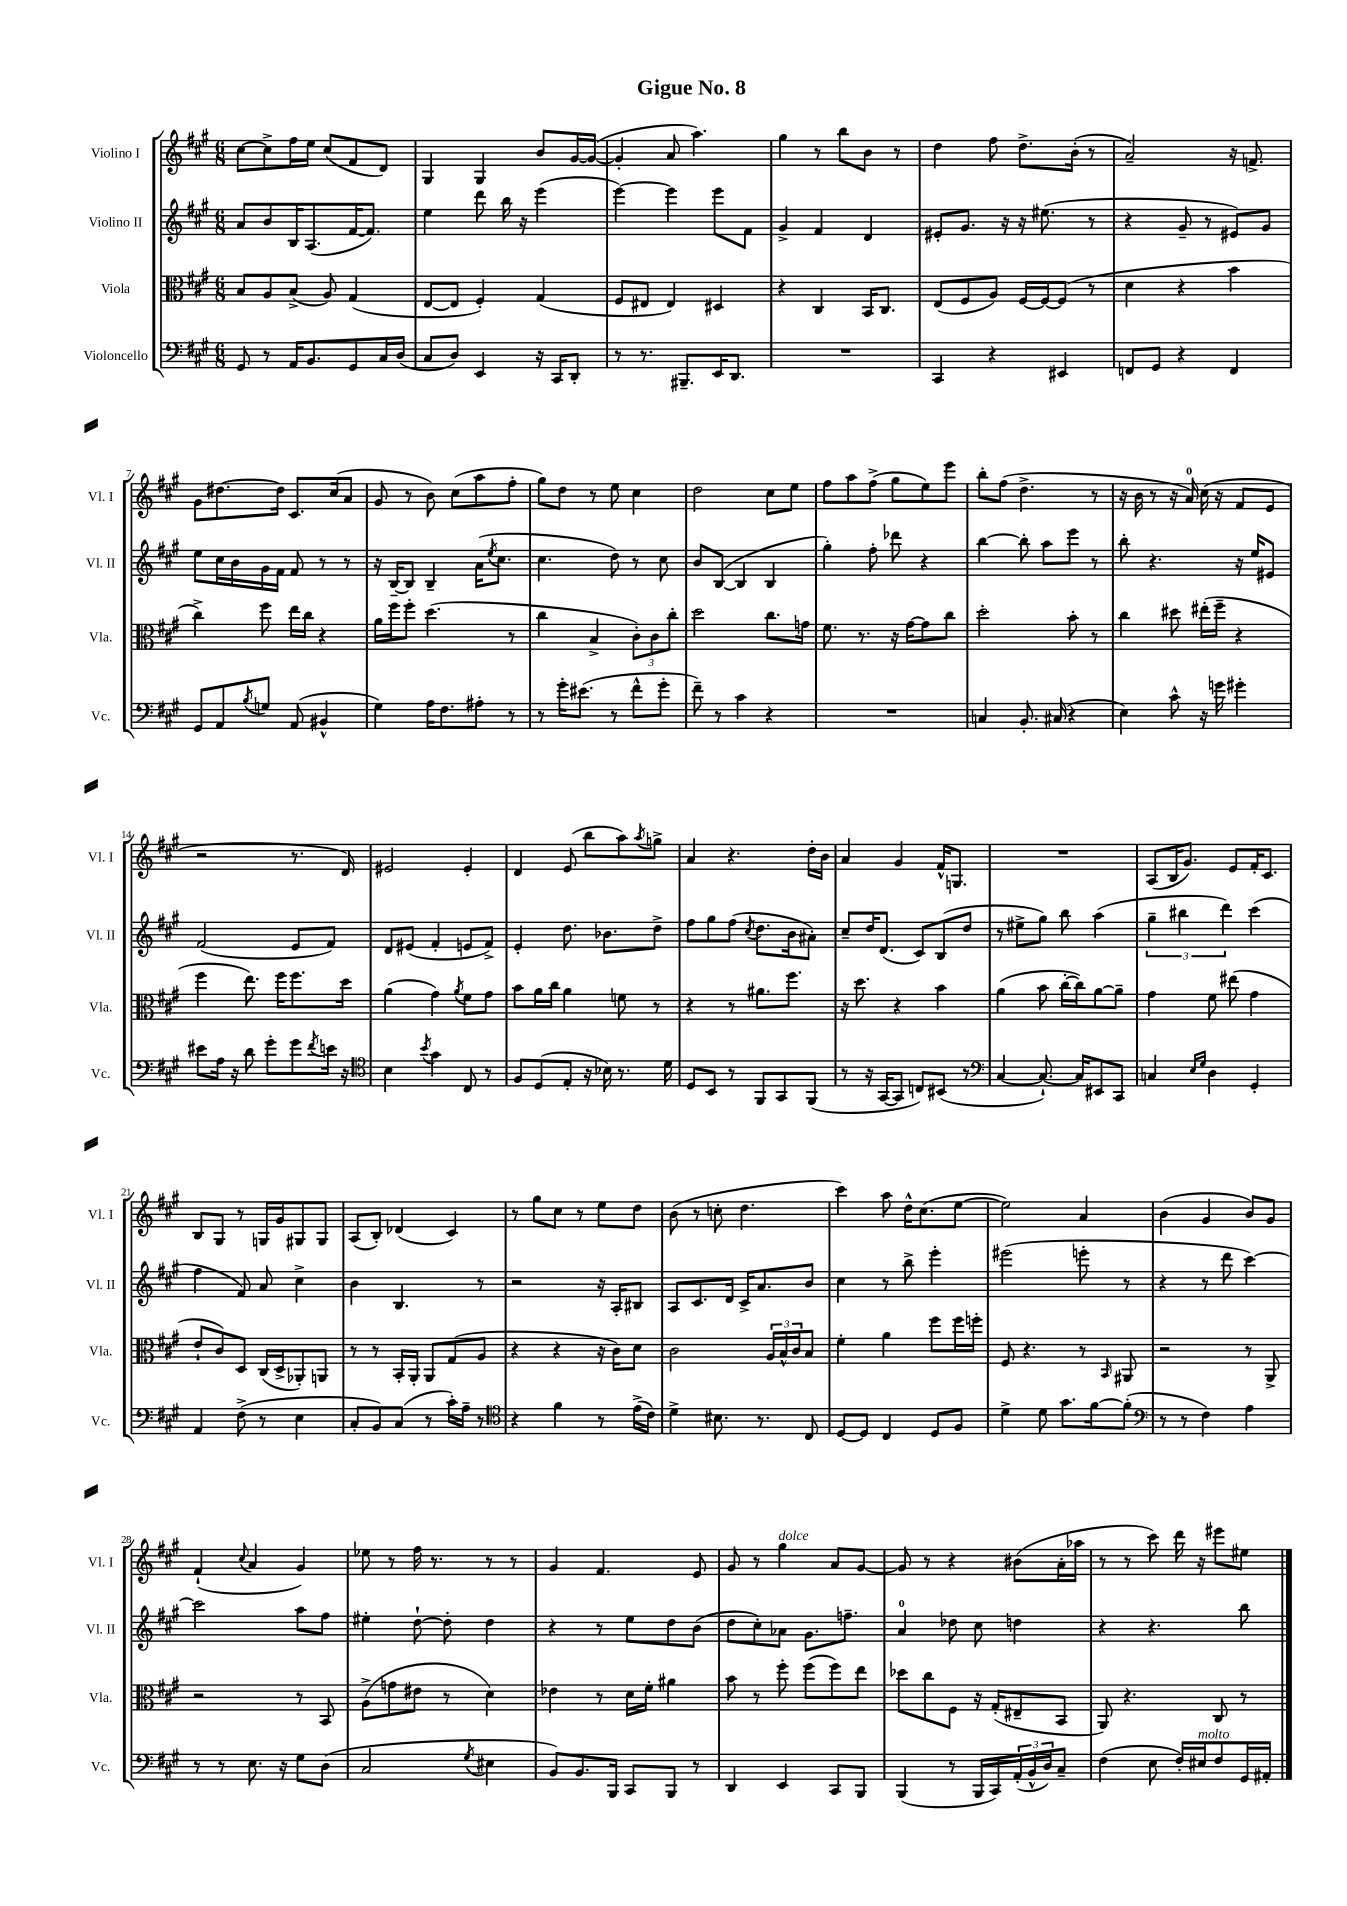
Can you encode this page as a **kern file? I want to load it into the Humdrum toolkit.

**kern	**kern	**kern	**kern
*staff4	*staff3	*staff2	*staff1
*clefF4	*clefC3	*clefG2	*clefG2
*k[f#c#g#]	*k[f#c#g#]	*k[f#c#g#]	*k[f#c#g#]
*M6/8	*M6/8	*M6/8	*M6/8
8GG#	8B	8a	[8cc#
8r	8A	8b	8cc#^]
16AA	(8B^	16B	16ff#
8.BB	.	(8.A	16ee
.	8A)	.	(8cc#
8GG#	(4G#	[16f#	8f#
.	.	8.f#])	.
16C#	.	.	8d)
(16D	.	.	.
=	=	=	=
8C#	[8E	4ee	4G#
8D)	8E]	.	.
4EE	4F#')	8ddd	4G#
.	.	16bb	.
.	.	16r	.
16r	(4G#	(4eee	8b
16CC#	.	.	.
8DD'	.	.	[16g#
.	.	.	(16g#_
=	=	=	=
8r	8F#	[4eee)	4g#']
8.r	8E#	.	.
.	4E#)	4eee]	8a
8.BBB#~	.	.	.
.	.	.	4.aa)
16EE	4D#	8eee	.
8.DD	.	.	.
.	.	8f#	.
=	=	=	=
2.r	4r	4g#^	4gg#
.	4C#	4f#	8r
.	.	.	8bb
.	16BB	4d	8b
.	8.C#	.	.
.	.	.	8r
=	=	=	=
4CC#	(8E	8e#'	4dd
.	8F#	8.g#	.
4r	8A)	.	8ff#
.	.	16r	.
.	[16F#	16r	8.dd^
.	16F#_	(8.ee#	.
4EE#	(8F#]	.	.
.	.	.	(16b'
.	8r	8r	8r
=	=	=	=
8FF	4d	4r	2a~)
8GG#	.	.	.
4r	4r	8g#~	.
.	.	8r	.
4FF	4b	8e#)	16r
.	.	.	8.f^
.	.	8g#	.
=	=	=	=
8GG#	4cc#^)	8ee	8g#
8AA	.	16cc#	[8.dd#
.	.	16b	.
8qB	.	.	.
8G	8ff#	16g#	.
.	.	16f#	16dd#]
(8AA	16ee	8f#	8.c#
.	16cc#	.	.
4BB#^^	4r	8r	.
.	.	.	(16cc#
.	.	8r	8a
=	=	=	=
4G#)	16a	16r	8g#
.	16ff#	[16B~	.
.	8ff#'	8B]	8r
16A	(4.dd	4B~	8b)
8.F#	.	.	.
.	.	.	(8cc#
8A#'	.	(16a	8aa
.	.	8qee	.
.	.	8.cc#	.
8r	8r	.	8ff#'
=	=	=	=
8r	4cc#	4.cc#	8gg#)
16g#'	.	.	8dd
(8.e#	.	.	.
.	4B^	.	8r
8r	.	8dd)	8ee
8f#^^	12c#')	8r	4cc#
.	12c#	.	.
8g#'	.	8cc#	.
.	12cc#'	.	.
=	=	=	=
8f#~)	2dd	8b	2dd
8r	.	([8B	.
4c#	.	4B]	.
4r	8.cc#	4B	8cc#
.	.	.	8ee
.	16g	.	.
=	=	=	=
2.r	8.f#	4gg#')	8ff#
.	.	.	8aa
.	8.r	.	.
.	.	8ff#'	(8ff#^
.	16r	8ddd-	8gg#
.	[16g#	.	.
.	8g#]	4r	8ee)
.	8cc#	.	8eee
=	=	=	=
4C	2dd'	[4bb	8bb'
.	.	.	(8ff#
8.BB'	.	8bb']	4.dd^
.	.	8aa	.
(16C#	.	.	.
4r	8b'	8eee	.
.	8r	8r	8r
=	=	=	=
4E)	4cc#	8bb'	16r
.	.	.	16b
.	.	4.r	8r
8c#^^	8dd#	.	16r
.	.	.	16a)
16r	(16ee#'	.	(16cc#
16g	16ff#~	.	16r
4g#'	4r	16r	8f#
.	.	16ee	.
.	.	8e#	8e
=	=	=	=
8e#	4ff#	(2f#	2r
16A	.	.	.
16r	.	.	.
8d	8.ee)	.	.
8g#'	.	.	.
.	16ff#	.	.
8g#	8.ff#	8e	8.r
8qf#	.	.	.
16e	.	8f#)	.
16r	16dd	.	16d)
=	=	=	=
*clefC4	*	*	*
4B	(4a	8d	2e#
.	.	(8e#	.
8qb	.	.	.
4g#	4g#)	4f#'	.
.	8qa	.	.
8C#	8f#	8e	4e#'
8r	8g#	8f#^)	.
=	=	=	=
8F#	8b	4e'	4d
(8D	16a	.	.
.	16cc#	.	.
8E'	4a	8.dd	(8e
16r	.	.	8bb
16B-)	.	8.b-	.
8.r	8f	.	8aa)
.	.	.	8qaa
.	8r	8dd^	8gg^
16d	.	.	.
=	=	=	=
8D	4r	8ff#	4a
8BB	.	8gg#	.
8r	8r	(8ff#	4.r
.	.	8qcc#	.
8FF#	8.a#	8.dd	.
8GG#	.	.	.
.	8.ff#	16b	.
(8FF#	.	8a#')	16dd'
.	.	.	16b
=	=	=	=
8r	16r	8cc#~	4a
.	8.dd	.	.
16r	.	16dd	.
[16GG#	.	(8.d	.
8GG#]	4r	.	4g#
8C)	.	8c#)	.
(8BB#	4b	(8B	16f#^^
.	.	.	8.G
8r	.	8dd	.
=	=	=	=
*clefF4	*	*	*
[4C#	(4a	8r	2.r
.	.	8ee#^	.
8.C#`_)	8b	8gg#)	.
.	[16cc#'	8bb	.
16C#]	16cc#])	.	.
8EE#	[8a	(4aa	.
8CC#	8a~]	.	.
=	=	=	=
4C	4g#	6gg#~	(8A
.	.	.	16B
.	.	6bb#	.
.	.	.	8.g#)
16qqE	.	.	.
16qqG#	.	.	.
4D	8f#	.	.
.	.	6ddd)	.
.	(8ee#	.	8e
4GG#'	4g#	(4ccc#	16f#'
.	.	.	8.c#
=	=	=	=
4AA	8e`	4ff#	8B
.	8c#)	.	8G#
(8F#^	8D	8f#)	8r
8r	(16C#	8a	16G
.	16D^	.	16g#
4E	8AA-')	4cc#^	8G#
.	8AA	.	8G#
=	=	=	=
8C#'	8r	4b	(8A
8BB)	8r	.	8B')
(8C#	16BB'	4.B	(4d-
.	16AA'	.	.
8r	8AA	.	.
16c#')	(8G#	.	4c#)
16A~	.	.	.
8r	8A	8r	.
=	=	=	=
*clefC4	*	*	*
4r	4r	2r	8r
.	.	.	8gg#
4f#	4r	.	8cc#
.	.	.	8r
8r	16r	16r	8ee
.	16c#)	16A'	.
(16e^	8d	8B#	8dd
16c#)	.	.	.
=	=	=	=
4d^	2c#	8A	(8b
.	.	8.c#	8r
8.B#	.	.	8cc'
.	.	16d	.
.	.	16c#^	4.dd
8.r	.	8.a	.
.	24A	.	.
.	24B^^	.	.
.	24c#	.	.
8C#	8B	8b	.
=	=	=	=
[8D	4f#'	4cc#	4ccc#)
8D]	.	.	.
4C#	4a	8r	8aa
.	.	8bb^	16dd^^
.	.	.	(8.cc#
8D	8ff#	4eee'	.
8F#	16ff#	.	[8ee
.	16ff'	.	.
=	=	=	=
4d^	8F#	(2eee#	2ee])
.	4.r	.	.
8d	.	.	.
8.g#	.	.	.
.	8r	8eee'	4a
[16f#	.	.	.
.	16qqBB	.	.
(8f#']	8AA#	8r	.
=	=	=	=
*clefF4	*	*	*
8r	2r	4r	(4b
8r	.	.	.
4F#)	.	8r	4g#
.	.	8ddd	.
4A	8r	[4ccc#)	8b)
.	8AA^	.	8g#
=	=	=	=
8r	2r	2ccc#]	(4f#`
8r	.	.	.
.	.	.	8qqcc#
8.E	.	.	4a
16r	.	.	.
8G#	8r	8aa	4g#)
(8D	8BB	8ff#	.
=	=	=	=
2C#	(8A^	4ee#'	8ee-
.	8g	.	8r
.	8e#	[8dd`	16ff#
.	.	.	8.r
.	8r	8dd']	.
8qG#	.	.	.
4E#	4d)	4dd	8r
.	.	.	8r
=	=	=	=
8BB)	4e-	4r	4g#
8.BB	.	.	.
.	8r	8r	4.f#
16BBB	.	.	.
8CC#	16d	8ee	.
.	16f#'	.	.
8BBB	4a#	8dd	.
8r	.	(8b	8e
=	=	=	=
4DD	8b	8dd	8g#
.	8r	8cc#')	8r
4EE	8ff#'	8a-	4gg#
.	(8ff#	8.g#	.
8CC#	8ff#)	.	8a
.	.	8.ff~	.
8BBB	8ee	.	[8g#
=	=	=	=
(4BBB	8dd-	4a	8g#]
.	8cc#	.	8r
8r	8F#	8dd-	4r
16BBB	16r	8cc#	.
16CC#)	(16G#'	.	.
(24AA'	8E#~	4dd	(8b#
24BB^^	.	.	.
24D)	.	.	.
8C#~	8BB	.	16a'
.	.	.	16aa-
=	=	=	=
(4F#	8AA)	4r	8r
.	4.r	.	8r
8E	.	4.r	8ccc#)
16F#')	.	.	16ddd
16E#	.	.	16r
8F#	8C#	.	8eee#
16GG#	8r	8bb	8ee#
16AA#'	.	.	.
==	==	==	==
*-	*-	*-	*-
